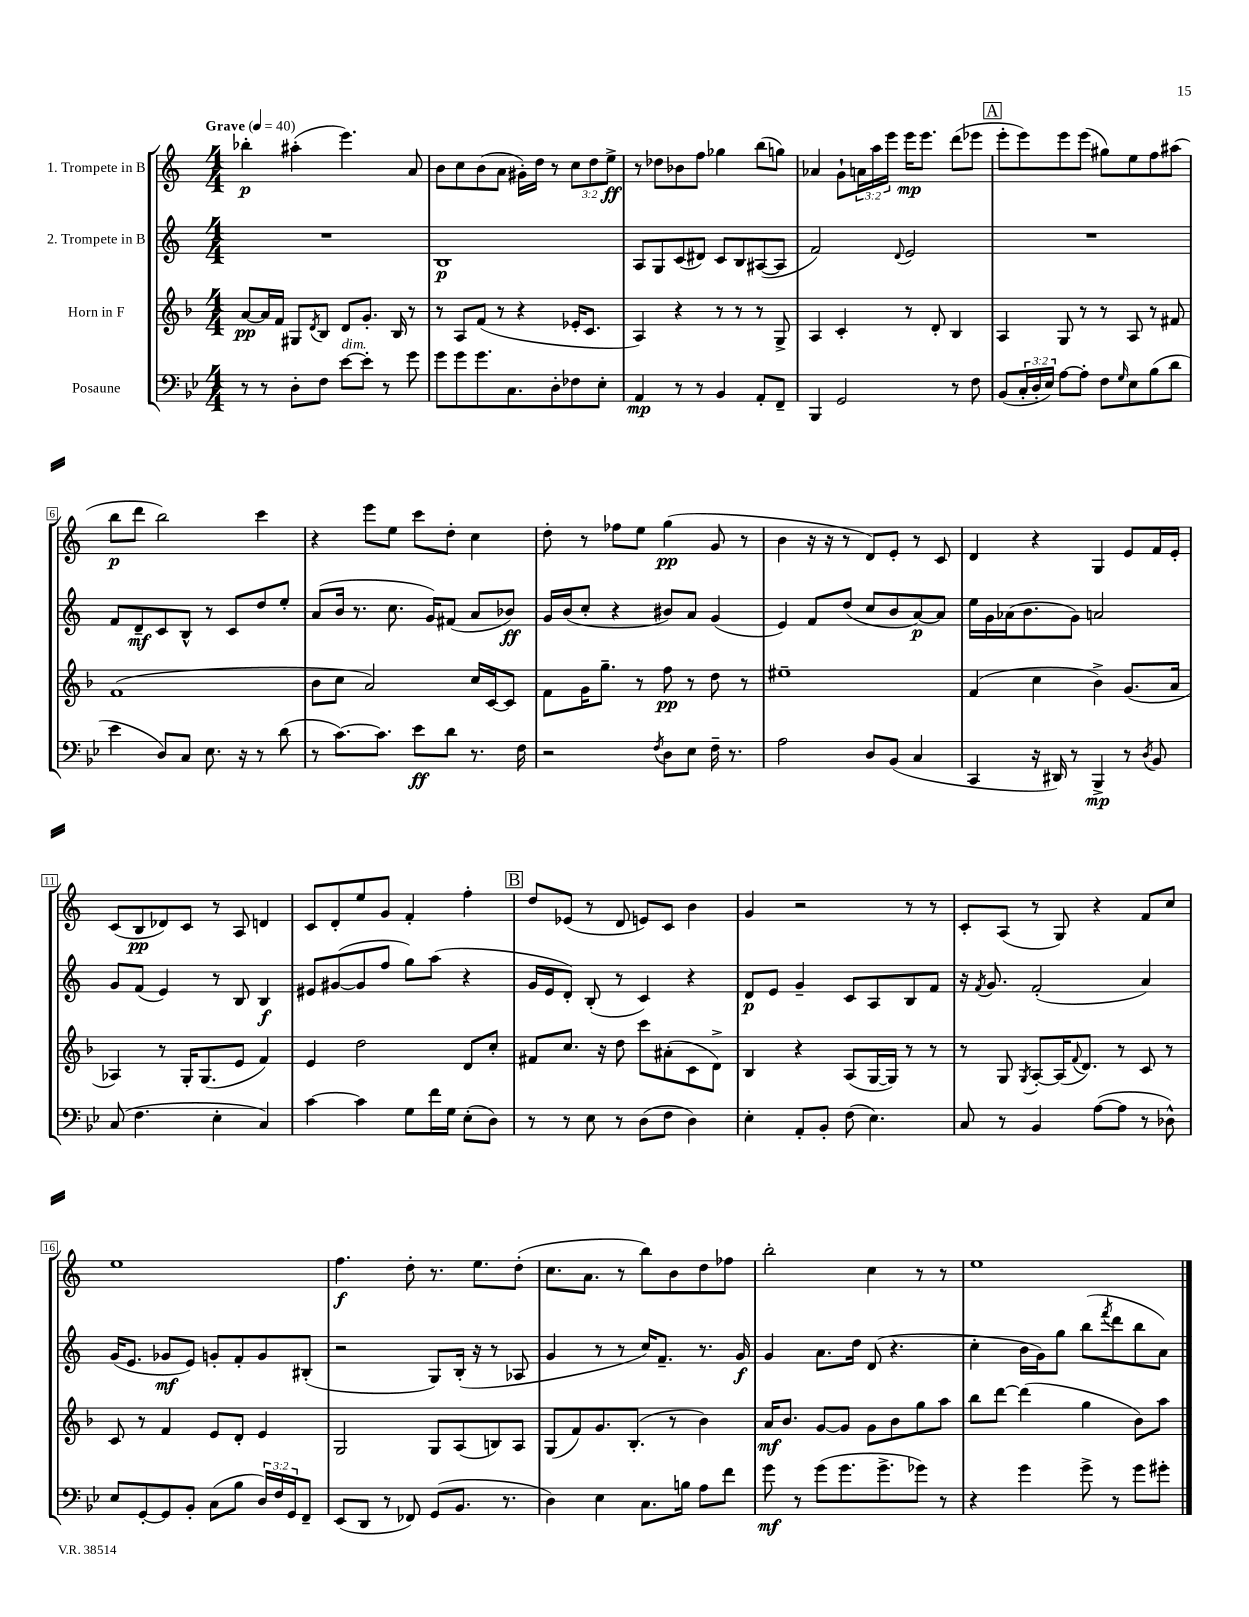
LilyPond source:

<<
\new StaffGroup <<
\new Staff = "s0" \with { instrumentName = "1. Trompete in B" } {
    \clef treble \key c \major \numericTimeSignature \time 4/4 \override Staff.TupletNumber.text = #tuplet-number::calc-fraction-text \tempo "Grave" 4 = 40
    bes''4-.\p ais''4-.( e'''4.) a'8 |
    b'8 c''8 b'8( a'8 gis'16-.) d''16 r8 \tuplet 3/2 { c''8 d''8 e''8->\ff } |
    r8 des''8 bes'8 f''8 ges''4 b''8( g''8) |
    aes'4 g'8-! \tuplet 3/2 { a'16 a''16 e'''16 } e'''16\mp e'''8. d'''8( ees'''8 |
    \mark \markup { \box "A" } e'''8-. e'''8) e'''8 e'''8( gis''8) e''8 f''8 ais''8( |
    b''8\p d'''8 b''2) c'''4 |
    r4 e'''8 e''8 c'''8 d''8-. c''4 |
    d''8-. r8 fes''8 e''8 g''4\pp( g'8 r8 |
    b'4 r16 r16 r8 d'8) e'8-. r8 c'8 |
    d'4 r4 g4 e'8 f'16 e'16-. |
    c'8( b8\pp des'8) c'8 r8 a8 d'4 |
    c'8 d'8-. e''8 g'8 f'4-. f''4-. |
    \mark \markup { \box "B" } d''8 ees'8( r8 d'8 e'8) c'8 b'4 |
    g'4 r2 r8 r8 |
    c'8-. a8( r8 g8) r4 f'8 c''8 |
    e''1 |
    f''4.\f d''8-. r8. e''8. d''8-.( |
    c''8. a'8. r8 b''8) b'8 d''8 fes''8 |
    b''2-. c''4 r8 r8 |
    e''1 \bar "|." |
}
\new Staff = "s1" \with { instrumentName = "2. Trompete in B" } {
    \clef treble \key c \major \numericTimeSignature \time 4/4
    R1 |
    b1\p |
    a8 g8 c'8( dis'8) c'8 b8 ais8~( ais8 |
    f'2) \appoggiatura { d'8 } e'2 |
    \mark \markup { \box "A" } R1 |
    f'8 d'8--\mf c'8 b8-^ r8 c'8 d''8 e''8-. |
    a'8( b'16 r8. c''8. g'16) fis'8( a'8 bes'8\ff) |
    g'16 b'16( c''8-. r4 bis'8) a'8 g'4( |
    e'4) f'8 d''8( c''8 b'8 a'8~\p) a'8 |
    e''16 g'16 aes'16( b'8. g'8) a'2 |
    g'8 f'8( e'4) r8 b8 b4\f |
    eis'8 gis'8~( gis'8 f''8 g''8) a''8( r4 |
    \mark \markup { \box "B" } g'16 e'16 d'8-.) b8-.( r8 c'4) r4 |
    d'8\p e'8 g'4-- c'8 a8 b8 f'8 |
    r16 \acciaccatura { f'8 } g'8. f'2-.( a'4) |
    g'16( e'8. ges'8\mf e'8) g'8-. f'8-. g'8 bis8-.( |
    r2 g8) b16-.( r16 r8 aes8 |
    g'4 r8 r8 c''16) f'8.-- r8. g'16\f |
    g'4 a'8. d''16 d'8( r4. |
    c''4-. b'16 g'16) g''8 b''8( \acciaccatura { f'''8 } d'''8 b''8 a'8) \bar "|." |
}
\new Staff = "s2" \with { instrumentName = "Horn in F" } {
    \clef treble \key f \major \numericTimeSignature \time 4/4
    a'8~\pp a'16 f'16 gis8 \acciaccatura { d'8 } bes8 d'8 g'8.-. bes16 r8 |
    r8 a8 f'8( r8 r4 ees'16-. c'8. |
    a4) r4 r8 r8 r8 g8-> |
    a4 c'4-. r8 d'8-. bes4 |
    \mark \markup { \box "A" } a4 g8 r8 r8 a8 r8 fis'8 |
    f'1( |
    bes'8 c''8 a'2) c''16 c'16~ c'8 |
    f'8 g'16 g''8.-- r8 f''8\pp r8 d''8 r8 |
    eis''1-- |
    f'4( c''4 bes'4->) g'8.( a'16 |
    aes4) r8 g16-. g8.( e'8 f'4) |
    e'4 d''2 d'8 c''8-. |
    \mark \markup { \box "B" } fis'8 c''8. r16 d''8 c'''8 ais'8-.( c'8 d'8->) |
    bes4 r4 a8( g16~ g16) r8 r8 |
    r8 g8 \acciaccatura { g8 } a8~-. a16( \appoggiatura { f'8 } d'8.) r8 c'8 r8 |
    c'8 r8 f'4 e'8 d'8-. e'4 |
    g2 g8 a8( b8) a8 |
    g8( f'8) g'8. bes8.-.( r8 bes'4) |
    a'16\mf bes'8. g'8~ g'8 g'8 bes'8 g''8 a''8 |
    bes''8 d'''8~ d'''4( g''4 bes'8) a''8 \bar "|." |
}
\new Staff = "s3" \with { instrumentName = "Posaune" } {
    \clef bass \key bes \major \numericTimeSignature \time 4/4 \override Staff.TupletNumber.text = #tuplet-number::calc-fraction-text
    r8 r8 d8-. f8 ees'8~^\markup { \italic "dim." } ees'8-. r8 g'8 |
    g'8 g'8 g'8. c8. d8-. fes8 ees8-. |
    a,4\mp r8 r8 bes,4 a,8-. f,8-- |
    bes,,4 g,2 r8 f8 |
    \mark \markup { \box "A" } bes,8( \tuplet 3/2 { c16-. d16-. ees16) } a8~ a8-. f8 \grace { g16 } ees8 bes8( d'8 |
    ees'4 d8) c8 ees8. r16 r8 d'8( |
    r8 c'8.~) c'8. ees'8\ff d'8 r8. f16 |
    r2 \acciaccatura { f8 } d8 ees8 f16-- r8. |
    a2 d8 bes,8( c4 |
    c,4 r16 dis,16) r8 bes,,4->\mp r8 \acciaccatura { d8 } bes,8 |
    c8( f4. ees4-. c4) |
    c'4~ c'4 g8 f'16 g16 ees8-.( d8) |
    \mark \markup { \box "B" } r8 r8 ees8 r8 d8( f8 d4) |
    ees4-. a,8-. bes,8-. f8( ees4.) |
    c8 r8 bes,4 a8~( a8 r8 des8-^) |
    ees8 g,8~-. g,8 bes,8-. c8( bes8 \tuplet 3/2 { d16) f16 g,16 } f,8-- |
    ees,8( d,8 r8 fes,8) g,8( bes,8. r8. |
    d4) ees4 c8. b16 a8 f'8 |
    g'8\mf r8 g'8( g'8. g'8.-> ges'8) r8 |
    r4 g'4 g'8-> r8 g'8 gis'8-. \bar "|." |
}
>>
>>
\layout { \context { \Score \override BarNumber.stencil = #(make-stencil-boxer 0.1 0.3 ly:text-interface::print) } }
